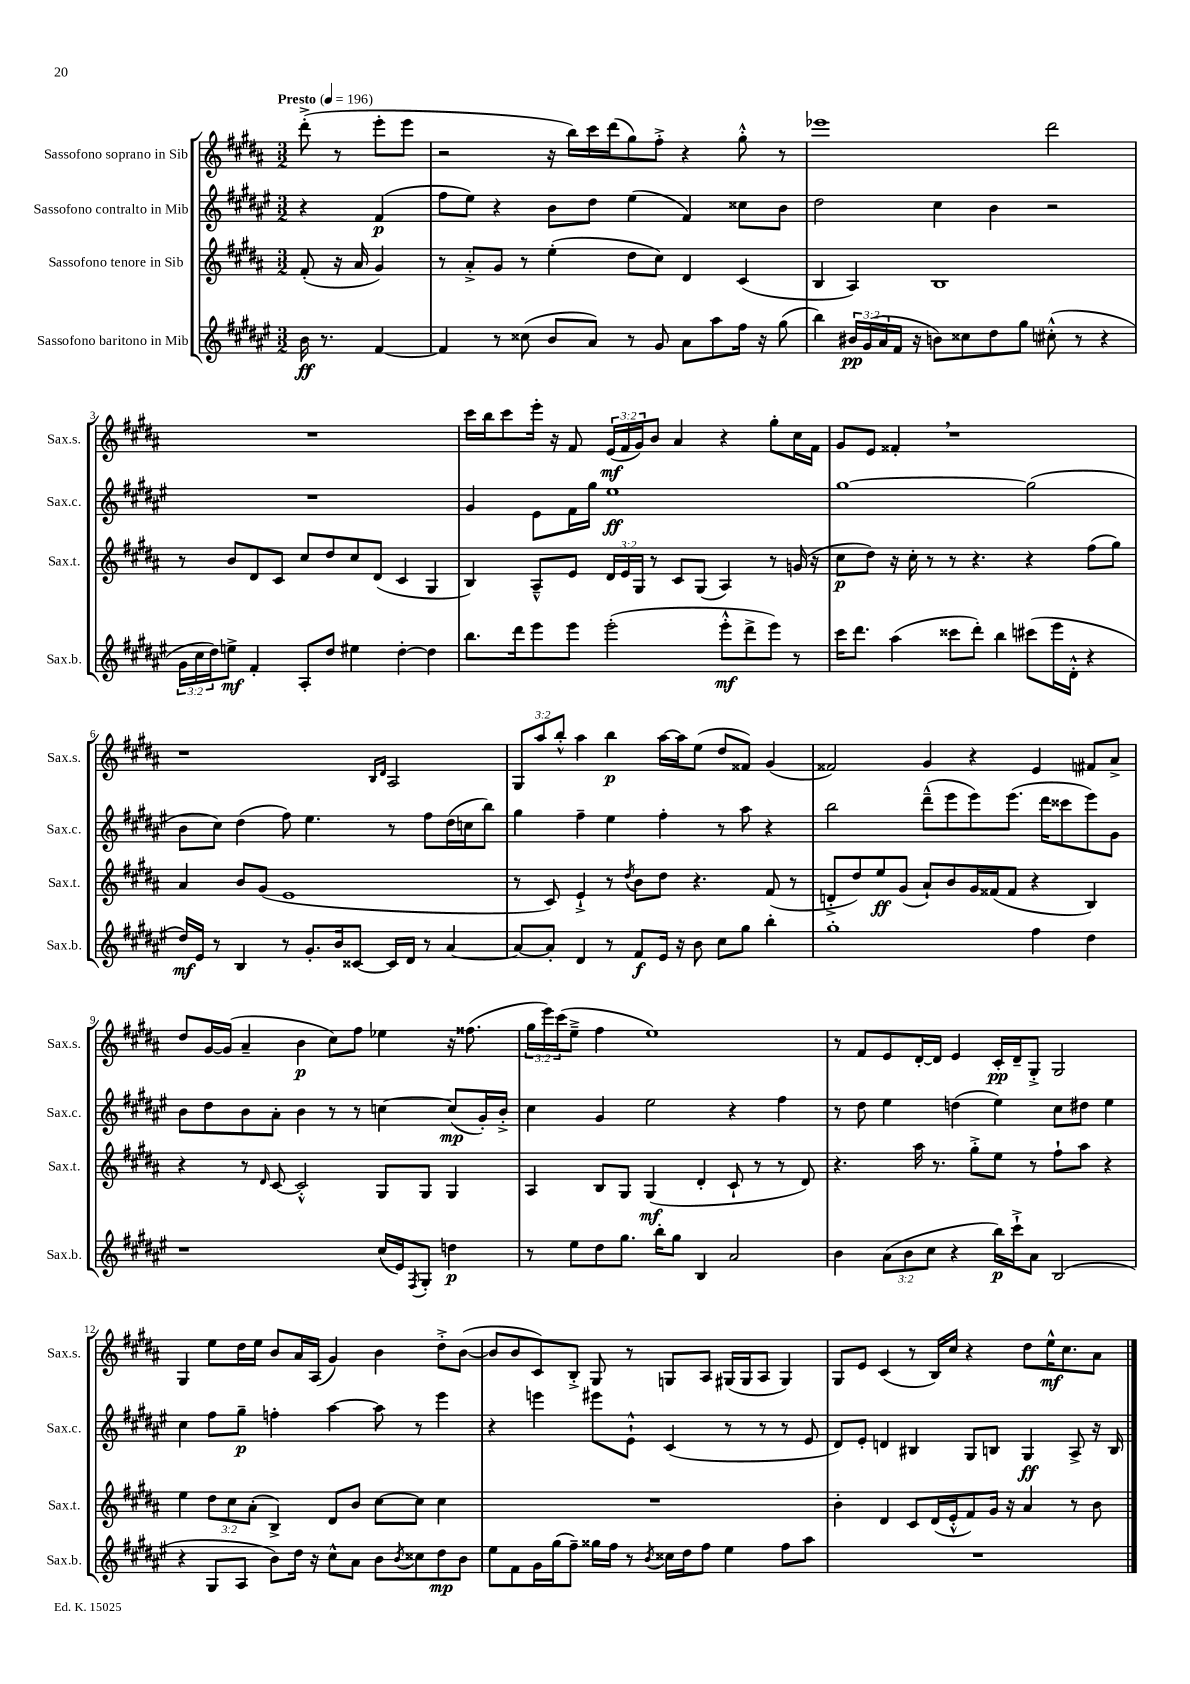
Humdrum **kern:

**kern	**dynam	**kern	**dynam	**kern	**dynam	**kern	**dynam
*part4	*part4	*part3	*part3	*part2	*part2	*part1	*part1
*staff4	*staff4	*staff3	*staff3	*staff2	*staff2	*staff1	*staff1
*I"Sassofono baritono in Mib	*	*I"Sassofono tenore in Sib	*	*I"Sassofono contralto in Mib	*	*I"Sassofono soprano in Sib	*
*I'Sax.b.	*	*I'Sax.t.	*	*I'Sax.c.	*	*I'Sax.s.	*
*clefG2	*	*clefG2	*	*clefG2	*	*clefG2	*
*k[f#c#g#d#a#e#]	*	*k[f#c#g#d#a#]	*	*k[f#c#g#d#a#e#]	*	*k[f#c#g#d#a#]	*
*M3/2	*	*M3/2	*	*M3/2	*	*M3/2	*
*MM196	*	*MM196	*	*MM196	*	*MM196	*
=	=	=	=	=	=	=	=
!	!	!	!	!	!	!LO:TX:a:B:t=Presto	!
16b\	ff	(8f#'/	.	4r	.	(8ddd#'^\	.
8.r	.	.	.	.	.	.	.
.	.	16r	.	.	.	8r	.
.	.	16a#/	.	.	.	.	.
[4f#/	.	4g#/)	.	(4f#/	p	8eee'\L	.
.	.	.	.	.	.	8eee\J	.
=1	=1	=1	=1	=1	=1	=1	=1
4f#/]	.	8r	.	8ff#\L	.	2r	.
.	.	8a#'^/L	.	8ee#\J)	.	.	.
8r	.	8g#/J	.	4r	.	.	.
(8cc##X\	.	8r	.	.	.	.	.
8b/L	.	(4ee'\	.	8b\L	.	16r	.
.	.	.	.	.	.	16bb\LL)	.
8a#/J)	.	.	.	8dd#\J	.	16ccc#\	.
.	.	.	.	.	.	(16ddd#\J	.
8r	.	8dd#\L	.	(4ee#\	.	8gg#\)	.
8g#/	.	8cc#\J)	.	.	.	8ff#'^\J	.
8a#\L	.	4d#/	.	4f#/)	.	4r	.
8aa#\	.	.	.	.	.	.	.
16ff#\Jk	.	(4c#/	.	8cc##X\L	.	8gg#'^^\	.
16r	.	.	.	.	.	.	.
(8gg#\	.	.	.	8b\J	.	8r	.
=2	=2	=2	=2	=2	=2	=2	=2
4bb\)	.	4B/	.	2dd#\	.	1eee-X	.
24b#X/LL	pp	4A#/)	.	.	.	.	.
(24g#/	.	.	.	.	.	.	.
24a#/	.	.	.	.	.	.	.
16f#/JJ	.	.	.	.	.	.	.
16r	.	.	.	.	.	.	.
8bn\L)	.	1B	.	4cc#\	.	.	.
8cc##X\	.	.	.	.	.	.	.
8dd#\	.	.	.	4b\	.	.	.
8gg#\J	.	.	.	.	.	.	.
(8cc#X'^^\	.	.	.	2r	.	2ddd#\	.
8r	.	.	.	.	.	.	.
4r	.	.	.	.	.	.	.
!!LO:LB:g=z
=3	=3	=3	=3	=3	=3	=3	=3
24g#\LL	.	8r	.	1.r	.	1.r	.
24cc#\	.	.	.	.	.	.	.
24dd#\J)	.	.	.	.	.	.	.
8een^\J	mf	8b/L	.	.	.	.	.
4f#'/	.	8d#/	.	.	.	.	.
.	.	8c#/J	.	.	.	.	.
8A#'/L	.	8cc#/L	.	.	.	.	.
8dd#/J	.	8dd#/	.	.	.	.	.
4ee#X\	.	8cc#/	.	.	.	.	.
.	.	(8d#/J	.	.	.	.	.
[4dd#'\	.	4c#/	.	.	.	.	.
4dd#\]	.	4G#/	.	.	.	.	.
=4	=4	=4	=4	=4	=4	=4	=4
8.bb\L	.	4B/)	.	4g#/	.	16ccc#\LL	.
.	.	.	.	.	.	16bb\J	.
.	.	.	.	.	.	8ccc#\	.
16ddd#\k	.	.	.	.	.	.	.
8eee#\	.	8A#~^^/L	.	8e#\L	.	16eee'\Jk	.
.	.	.	.	.	.	16r	.
8eee#\J	.	8e/J	.	16f#\L	.	8f#/	.
.	.	.	.	16gg#\JJ	.	.	.
(2eee#'\	.	24d#/LL	.	1ee#	ff	(24e/LL	mf
.	.	24e/	.	.	.	24f#/	.
.	.	24G#/JJ	.	.	.	24g#/J)	.
.	.	8r	.	.	.	8b/J	.
.	.	8c#/L	.	.	.	4a#/	.
.	.	(8G#/J	.	.	.	.	.
8eee#'^^\L	mf	4A#/)	.	.	.	4r	.
8ddd#^\	.	.	.	.	.	.	.
8eee#\J)	.	8r	.	.	.	8gg#'\L	.
8r	.	(16gn/	.	.	.	16cc#\L	.
.	.	16r	.	.	.	16f#\JJ	.
=5	=5	=5	=5	=5	=5	=5	=5
16ccc#\KL	.	8cc#\L	p	[1gg#	.	8g#/L	.
8.ddd#\J	.	.	.	.	.	.	.
.	.	8dd#\J)	.	.	.	8e/J	.
(4aa#\	.	16r	.	.	.	4f##X',/	.
.	.	16cc#'\	.	.	.	.	.
.	.	8r	.	.	.	.	.
8ccc##X\L	.	8r	.	.	.	1r	.
8ddd#'\J)	.	4.r	.	.	.	.	.
4bb\	.	.	.	.	.	.	.
(8ccc#X\L	.	4r	.	(2gg#\]	.	.	.
16eee#\L	.	.	.	.	.	.	.
16d#'^^\JJ	.	.	.	.	.	.	.
4r	.	(8ff#\L	.	.	.	.	.
.	.	8gg#\J)	.	.	.	.	.
!!LO:LB:g=z
=6	=6	=6	=6	=6	=6	=6	=6
16dd#/LL)	mf	4a#/	.	8b\L	.	1r	.
16e#/JJ	.	.	.	.	.	.	.
8r	.	.	.	8cc#\J)	.	.	.
4B/	.	8b/L	.	(4dd#\	.	.	.
.	.	(8g#/J	.	.	.	.	.
8r	.	1e	.	8ff#\)	.	.	.
8.g#'/L	.	.	.	4.ee#\	.	.	.
16b/k	.	.	.	.	.	.	.
[8c##X/J	.	.	.	.	.	.	.
.	.	.	.	.	.	16qqB/LL	.
.	.	.	.	.	.	16qqd#/JJ	.
16c##/LL]	.	.	.	8r	.	2A#/	.
16d#/JJ	.	.	.	.	.	.	.
8r	.	.	.	8ff#\L	.	.	.
[4a#/	.	.	.	(16dd#\L	.	.	.
.	.	.	.	16ccn\J	.	.	.
.	.	.	.	8bb\J)	.	.	.
=7	=7	=7	=7	=7	=7	=7	=7
8a#/L_	.	8r	.	4gg#\	.	12G#/L	.
.	.	.	.	.	.	12aa#/	.
8a#'/J]	.	8c#/)	.	.	.	.	.
.	.	.	.	.	.	12bb'^^/J	.
4d#/	.	4e`^/	.	4ff#~\	.	4aa#\	.
8r	.	8r	.	4ee#\	.	4bb\	p
.	.	8qdd#/	.	.	.	.	.
8f#/L	f	8b\L	.	.	.	.	.
16e#/Jk	.	8dd#\J	.	4ff#'\	.	[16aa#\LL	.
16r	.	.	.	.	.	16aa#\J]	.
8b\	.	4.r	.	.	.	(8ee\J	.
8cc#\L	.	.	.	8r	.	8dd#/L	.
8gg#\J	.	.	.	8aa#\	.	8f##X/J)	.
4bb'\	.	(8f#/	.	4r	.	(4g#/	.
.	.	8r	.	.	.	.	.
=8	=8	=8	=8	=8	=8	=8	=8
1gg#'	.	8dn'^/L	.	2bb\	.	2f##X/)	.
.	.	8dd#/)	.	.	.	.	.
.	.	8ee/	ff	.	.	.	.
.	.	(8g#/J	.	.	.	.	.
.	.	8a#`/L)	.	(8ddd#~^^\L	.	4g#/	.
.	.	8b/	.	8eee#\	.	.	.
.	.	16g#/L	.	8eee#\)	.	4r	.
.	.	(16f##X/J	.	.	.	.	.
.	.	8f##/J	.	(8.eee#\J	.	.	.
4ff#\	.	4r	.	.	.	4e/	.
.	.	.	.	16ddd#\KL	.	.	.
.	.	.	.	8ccc##X\	.	.	.
4dd#\	.	4B/)	.	8eee#\)	.	8f#X/L	.
.	.	.	.	8g#\J	.	8a#^/J	.
!!LO:LB:g=z
=9	=9	=9	=9	=9	=9	=9	=9
1r	.	4r	.	8b\L	.	8dd#/L	.
.	.	.	.	8dd#\	.	[16g#/L	.
.	.	.	.	.	.	(16g#/JJ]	.
.	.	8r	.	8b\	.	4a#~/	.
.	.	16qqd#/	.	.	.	.	.
.	.	[8c#/	.	8a#'\J	.	.	.
.	.	2c#'^^/]	.	4b\	.	4b\	p
.	.	.	.	8r	.	8cc#\L)	.
.	.	.	.	8r	.	8ff#\J	.
(16cc#/LL	.	8G#/L	.	[4ccn\	.	4ee-X\	.
16e#/J)	.	.	.	.	.	.	.
8qF#/	.	.	.	.	.	.	.
8G#'/J	.	8G#/J	.	.	.	.	.
4ddn\	p	4G#/	.	(8cc/L]	mp	16r	.
.	.	.	.	.	.	(8.ff##X\	.
.	.	.	.	16g#'/L)	.	.	.
.	.	.	.	16b'^/JJ	.	.	.
=10	=10	=10	=10	=10	=10	=10	=10
8r	.	4A#/	.	4cc#\	.	24gg#\LL	.
.	.	.	.	.	.	24eee\)	.
.	.	.	.	.	.	(24ccc#\J	.
8ee#\L	.	.	.	.	.	8ee~^\J	.
8dd#\	.	8B/L	.	4g#/	.	4ff#\	.
8.gg#\J	.	8G#/J	.	.	.	.	.
.	.	(4G#/	mf	2ee#\	.	1ee)	.
16bb'\KL	.	.	.	.	.	.	.
8gg#\J	.	.	.	.	.	.	.
4B/	.	4d#'/	.	.	.	.	.
2a#/	.	8c#`/	.	4r	.	.	.
.	.	8r	.	.	.	.	.
.	.	8r	.	4ff#\	.	.	.
.	.	8d#/)	.	.	.	.	.
=11	=11	=11	=11	=11	=11	=11	=11
4b\	.	4.r	.	8r	.	8r	.
.	.	.	.	8dd#\	.	8f#/L	.
(12a#\L	.	.	.	4ee#\	.	8e/	.
12b\	.	.	.	.	.	.	.
.	.	16aa#\	.	.	.	[16d#'/L	.
12cc#\J	.	.	.	.	.	.	.
.	.	8.r	.	.	.	16d#/JJ]	.
4r	.	.	.	(4ddn\	.	4e/	.
.	.	8gg#'^\L	.	.	.	.	.
16bb\LL)	p	8ee\J	.	4ee#\)	.	16c#'/LL	pp
16ccc#`^\J	.	.	.	.	.	16d#~/J	.
8a#\J	.	8r	.	.	.	8G#'^/J	.
(2B/	.	8ff#`\L	.	8cc#\L	.	2G#/	.
.	.	8aa#\J	.	8dd#X\J	.	.	.
.	.	4r	.	4ee#\	.	.	.
!!LO:LB:g=z
=12	=12	=12	=12	=12	=12	=12	=12
4r	.	4ee\	.	4cc#\	.	4G#/	.
8G#/L	.	12dd#\L	.	8ff#\L	.	8ee\L	.
.	.	12cc#\	.	.	.	.	.
8A#/J	.	.	.	8gg#~\J	p	16dd#\L	.
.	.	(12a#'\J	.	.	.	.	.
.	.	.	.	.	.	16ee\JJ	.
8b\L)	.	4B^/)	.	4ffn'\	.	8b/L	.
16dd#\Jk	.	.	.	.	.	16a#/L	.
16r	.	.	.	.	.	(16A#/JJ	.
8cc#^^\L	.	8d#/L	.	[4aa#\	.	4g#/)	.
8a#\J	.	8b/J	.	.	.	.	.
8b\L	.	[8cc#\L	.	8aa#\]	.	4b\	.
8qb/	.	.	.	.	.	.	.
8cc##X\	.	8cc#\J]	.	8r	.	.	.
8dd#\	mp	4cc#\	.	4eee#\	.	8dd#'^\L	.
8b\J	.	.	.	.	.	([8b\J	.
=13	=13	=13	=13	=13	=13	=13	=13
8ee#\L	.	1.r	.	4r	.	8b/L]	.
8f#\	.	.	.	.	.	8b/	.
16g#\L	.	.	.	4eeen\	.	8c#/)	.
(16gg#\J	.	.	.	.	.	.	.
8ff#~\J)	.	.	.	.	.	8B'^/J	.
16gg##X\LL	.	.	.	8eee#X\L	.	8G#/	.
16ff#\JJ	.	.	.	.	.	.	.
8r	.	.	.	8e#`^^\J	.	8r	.
8qb/	.	.	.	.	.	.	.
16cc##X\LL	.	.	.	(4c#/	.	8Gn/L	.
16dd#\J	.	.	.	.	.	.	.
8ff#\J	.	.	.	.	.	8A#/J	.
4ee#\	.	.	.	8r	.	(16G#X/LL	.
.	.	.	.	.	.	16G#/J	.
.	.	.	.	8r	.	8A#/J	.
8ff#\L	.	.	.	8r	.	4G#/)	.
8aa#\J	.	.	.	8e#/	.	.	.
=14	=14	=14	=14	=14	=14	=14	=14
1.r	.	4b'\	.	8d#/L)	.	8G#/L	.
.	.	.	.	8e#'/J	.	8e/J	.
.	.	4d#/	.	4dn/	.	(4c#/	.
.	.	8c#/L	.	4B#X/	.	8r	.
.	.	(16d#/L	.	.	.	16B/LL)	.
.	.	16e'^^/J	.	.	.	16cc#/JJ	.
.	.	8f#/)	.	8G#/L	.	4r	.
.	.	16g#/Jk	.	8Bn/J	.	.	.
.	.	16r	.	.	.	.	.
.	.	4a#/	.	4G#/	ff	8dd#\L	.
.	.	.	.	.	.	16ee^^\K	mf
.	.	.	.	.	.	8.cc#\	.
.	.	8r	.	8A#^/	.	.	.
.	.	8b\	.	16r	.	8a#\J	.
.	.	.	.	16B/	.	.	.
==	==	==	==	==	==	==	==
*-	*-	*-	*-	*-	*-	*-	*-
